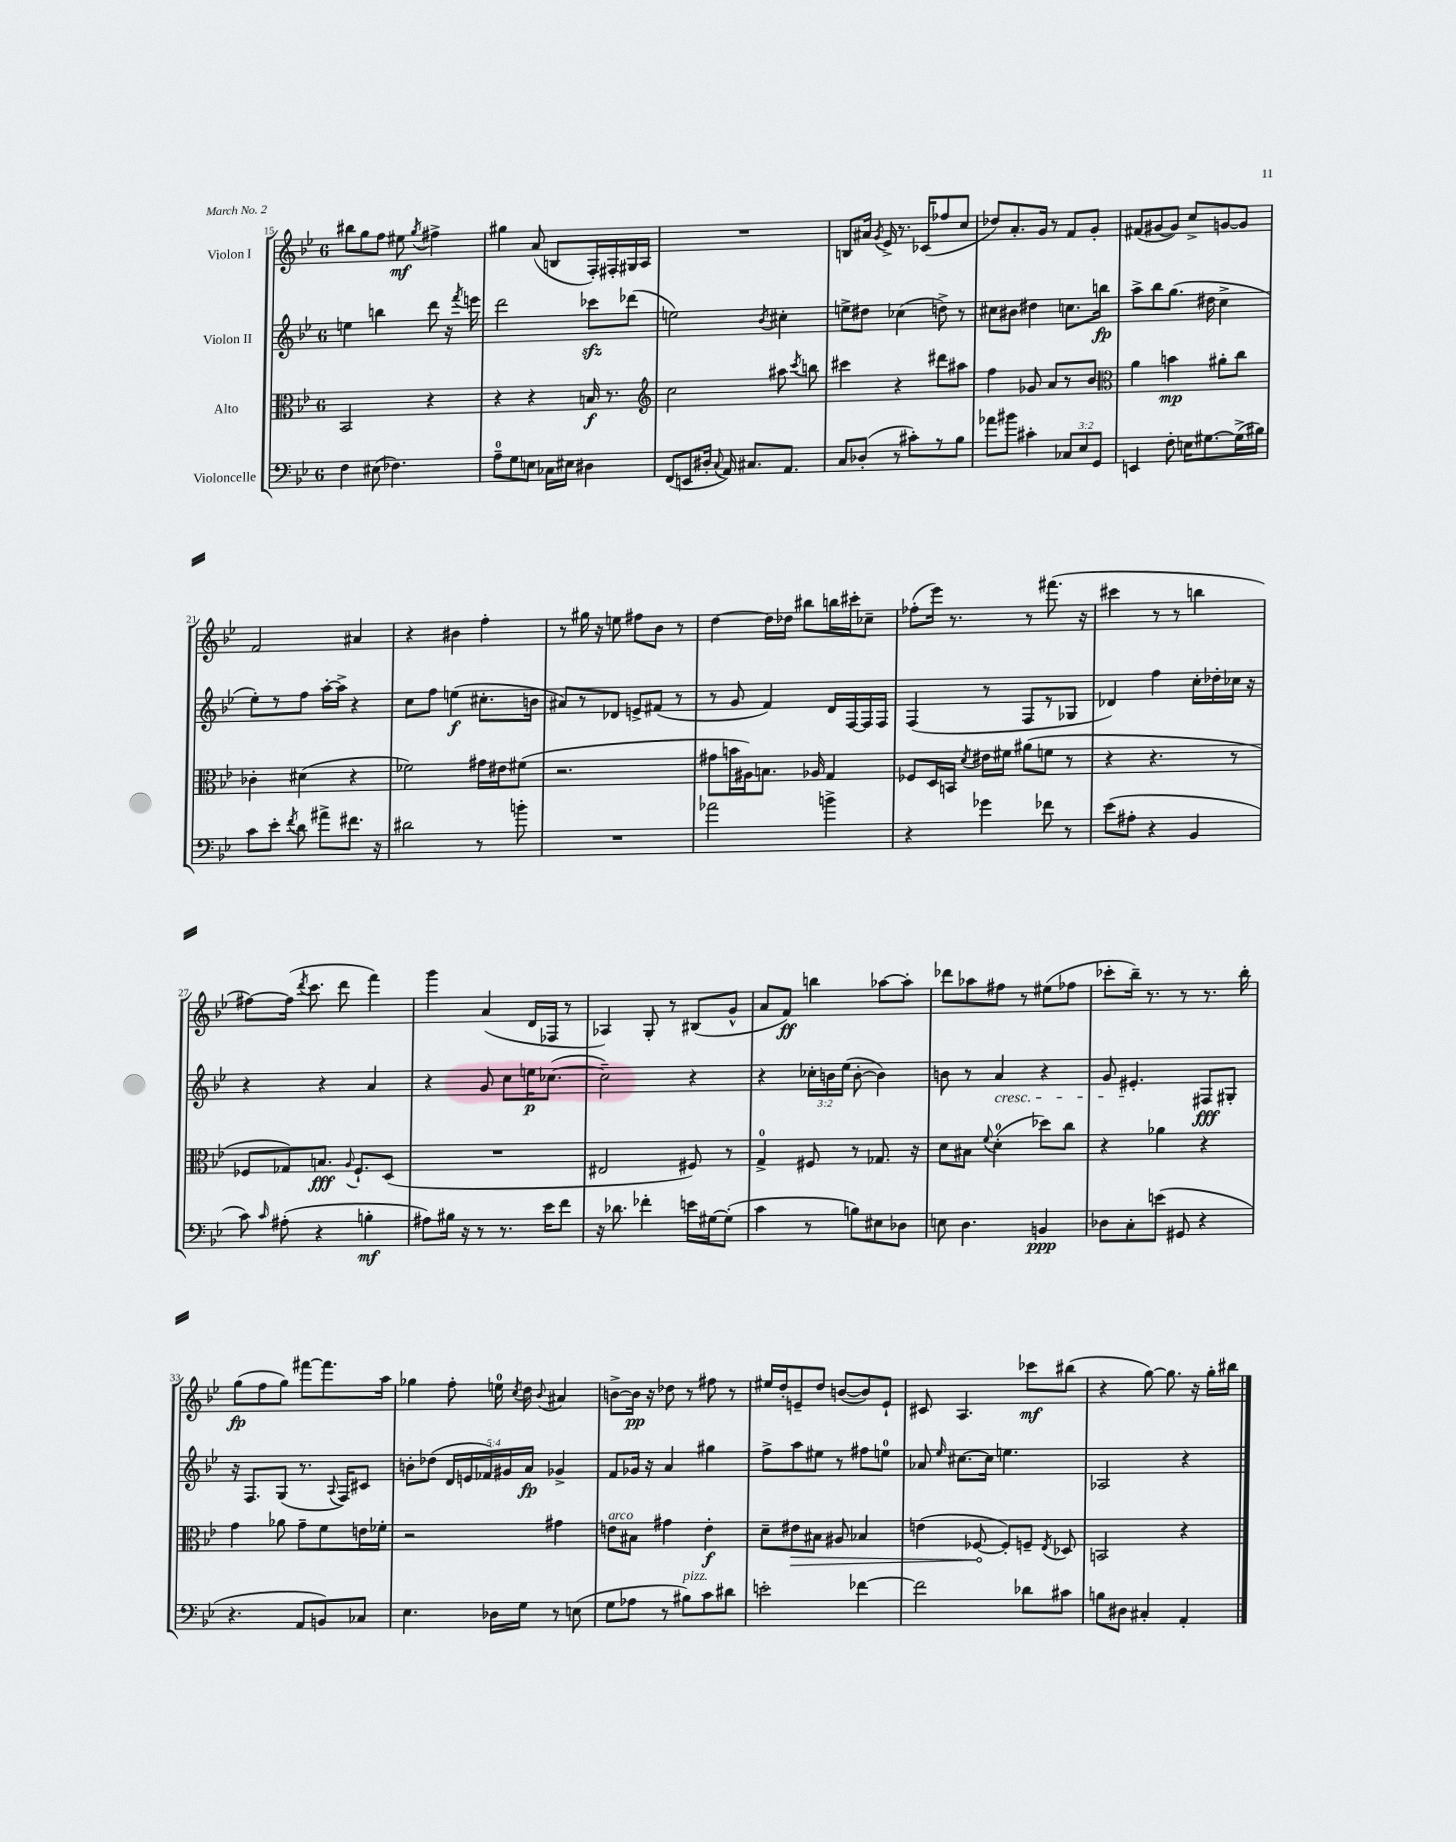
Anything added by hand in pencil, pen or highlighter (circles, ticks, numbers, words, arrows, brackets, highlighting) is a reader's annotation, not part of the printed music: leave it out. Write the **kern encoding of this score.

**kern	**kern	**kern	**kern
*staff4	*staff3	*staff2	*staff1
*clefF4	*clefC3	*clefG2	*clefG2
*k[b-e-]	*k[b-e-]	*k[b-e-]	*k[b-e-]
*M6/8	*M6/8	*M6/8	*M6/8
4F	2BB-	4ee	8bb#
.	.	.	8gg
(8E#	.	4bb	8ff
4.F-)	.	.	8ee#
.	.	.	8qgg
.	4r	8ddd	4ff#^
.	.	16r	.
.	.	8qfff	.
.	.	16eee	.
=	=	=	=
8A~	4r	2ddd	4gg#
8G	.	.	.
8E	4r	.	(8a
16C-	.	.	8B
16E#	.	.	.
4D#	16B	8ccc-	16F')
.	8.r	.	16F#'
.	.	(8ddd-	16G#
.	.	.	16A
=	=	=	=
*	*clefG2	*	*
(8FF	2cc	2ee)	2.r
8EE	.	.	.
16D#'	.	.	.
8qqC	.	.	.
16AA)	.	.	.
8.C#	.	.	.
.	.	8qb-	.
.	8aa#	4cc#'	.
8.AA	.	.	.
.	8qccc	.	.
.	8bb	.	.
=	=	=	=
8C	4ccc#	8ee^	8B
(8D-'	.	8dd#	16a#
.	.	.	8qg
.	.	.	16e-^
8r	4r	(4cc-	8.r
8c#')	.	.	.
.	.	.	(16c-
8r	8ddd#	8dd^)	8ff-
8B-	8aa#	8r	8cc
=	=	=	=
8a-	4ff	8cc#	8dd-)
8b#	.	8b#	8.a'
4c#'	8g-	4dd#	.
.	.	.	16g
.	8a	.	8r
12C-	8r	8.cc	8f
12E-	.	.	.
.	8b-	.	8g'
12GG	.	.	.
.	.	16bb	.
=	=	=	=
*	*clefC3	*	*
4EE	4a	8aa^	(8f#
.	.	8bb-	[8g#
8F'	4b	(8.gg	8g#])
16E	.	.	8cc^
[8.G#	.	16dd#	.
.	8a#'	4cc^	[8g
(16G#^]	8cc	.	8g]
16B#)	.	.	.
=	=	=	=
8c	4c-'	8ee-')	2f
8e-'	.	8r	.
8qf	.	.	.
8d	(4d#	8ff	.
8a#^	.	[16aa'	.
.	.	16aa^]	.
8.f#	4r	4r	4a#
16r	.	.	.
=	=	=	=
2d#	2f-)	8cc	4r
.	.	8ff	.
.	.	(4ee	4b#
8r	16g#	8.cc#'	4ff'
.	16e#	.	.
8b'	(8f#	.	.
.	.	16b	.
=	=	=	=
2.r	2.r	8a#)	8r
.	.	8r	16gg#
.	.	.	16r
.	.	8d-	8ee
.	.	8e^	8ff#
.	.	(8f#	8b-
.	.	8r	8r
=	=	=	=
2a-	8g#	8r	[4dd
.	16b	8g	.
.	16A#)	.	.
.	8.B	4f)	16dd]
.	.	.	16dd-
.	.	.	8bb#
.	16A-	.	.
4b^	4G	16d	16bb
.	.	[16F	16ccc#'
.	.	16F]	8cc-~
.	.	16F	.
=	=	=	=
4r	8F-	(4F	(8ff-'
.	16D	.	16eee-)
.	16BB	.	8.r
.	8qd	.	.
4g-	16e#	8r	.
.	16f#	.	.
.	(8a#	8F	8r
8f-	8f	8r	(8.fff#
8r	8r	8G-	.
.	.	.	16r
=	=	=	=
(8e-	4r	4d-)	4ccc#
8A#'	.	.	.
4r	4.r	4ff	8r
.	.	.	8r
4BB-	.	16cc'	4bb
.	.	16dd-'	.
.	8r	16cc-	.
.	.	16r	.
=	=	=	=
8c)	8F-	4r	[8ff#)
16qqc	.	.	.
(8A#'	8G-)	.	(16ff#]
.	.	.	8qddd
.	.	.	8.ccc
4r	8.B	4r	.
.	.	.	8ddd
.	8qqA	.	.
.	8.F-`	.	.
4B'	.	4a	4fff)
.	(8D	.	.
=	=	=	=
8A#)	2.r	4r	4ggg
16B#	.	.	.
16r	.	.	.
8r	.	8g	(4a
8.r	.	8cc	.
.	.	16ee	16d
16e-	.	([8.cc-	16F-
8f	.	.	8r
=	=	=	=
16r	2E#	2cc-~])	4A-)
8.d-	.	.	.
4f-'	.	.	8G'
.	.	.	8r
16e	8F#)	4r	(8B#
[16G#	.	.	.
(8G#']	8r	.	8g^^
=	=	=	=
4c	4G^	4r	8a
.	.	.	8f)
8r	8F#	24cc-'	4bb
.	.	24b	.
.	.	(24ee-	.
8B)	8r	[8b'	.
8E#	8.G-	4b])	[8aa-
8D-	.	.	8aa-']
.	16r	.	.
=	=	=	=
8E	8d	8b	8ddd-
4.D	8B#	8r	8aa-
.	8qqf	.	.
.	(4d'	4a	8ff#
.	.	.	8r
4BB	8dd-)	4r	(8ee#
.	8cc	.	8ff-
=	=	=	=
8D-	4r	8g	8ccc-'
8C'	.	4.e#'	16bb-~)
.	.	.	8.r
(8e	4a-	.	.
8GG#	.	.	8r
4r	4r	8F#	8.r
.	.	8G#'	.
.	.	.	16bb-'
=	=	=	=
4.r	4g	16r	(8gg
.	.	8.F	.
.	.	.	8ff
.	8a-	(8G	8gg)
8AA	8g~	8.r	[8fff#
8BB)	8f	.	8.fff#]
.	.	8qqA	.
.	.	16F)	.
8C-	16e	8c#	.
.	16f-'	.	16aa
=	=	=	=
4.E-	2r	8b'	4gg-
.	.	(8dd-	.
.	.	20d	8ff'
.	.	20e	.
.	.	20f-)	.
16D-	.	.	16ee
.	.	20g#	.
.	.	.	8qcc
16G	.	.	16dd
.	.	20a	.
.	.	.	8qqb-
8r	4g#	4g-^	4a#
(8E	.	.	.
=	=	=	=
8G	8e	8f	[8b^
8A-	8B#	16g-	16b]
.	.	16r	16r
8r	4g#	4a	8dd-
8B#)	.	.	8r
8c	4e'	4gg#	8ff#
8d#	.	.	8r
=	=	=	=
2e'	8d~	8ff^	16ee#
.	.	.	16dd'
.	8e#	8aa	8e~
.	8B#	8ee#	8dd
.	8A#	8r	([8b
[4f-	4B-	8ff#	8b])
.	.	8ee	8e`
=	=	=	=
2f-]	(4e	8a-	8c#
.	.	16qqee-	.
.	.	[8.cc#	4.A
.	[8F-	.	.
.	.	16cc#]	.
.	8F-'])	4.ee	.
8d-	8F~	.	8ccc-
.	8qE-	.	.
8c#	8D-	.	(8bb#
=	=	=	=
8B	2BB	2A-	4r
8D#	.	.	.
4C#'	.	.	[8gg)
.	.	.	8.gg]
4AA'	4r	4r	.
.	.	.	16r
.	.	.	16gg'
.	.	.	16bb#
==	==	==	==
*-	*-	*-	*-
